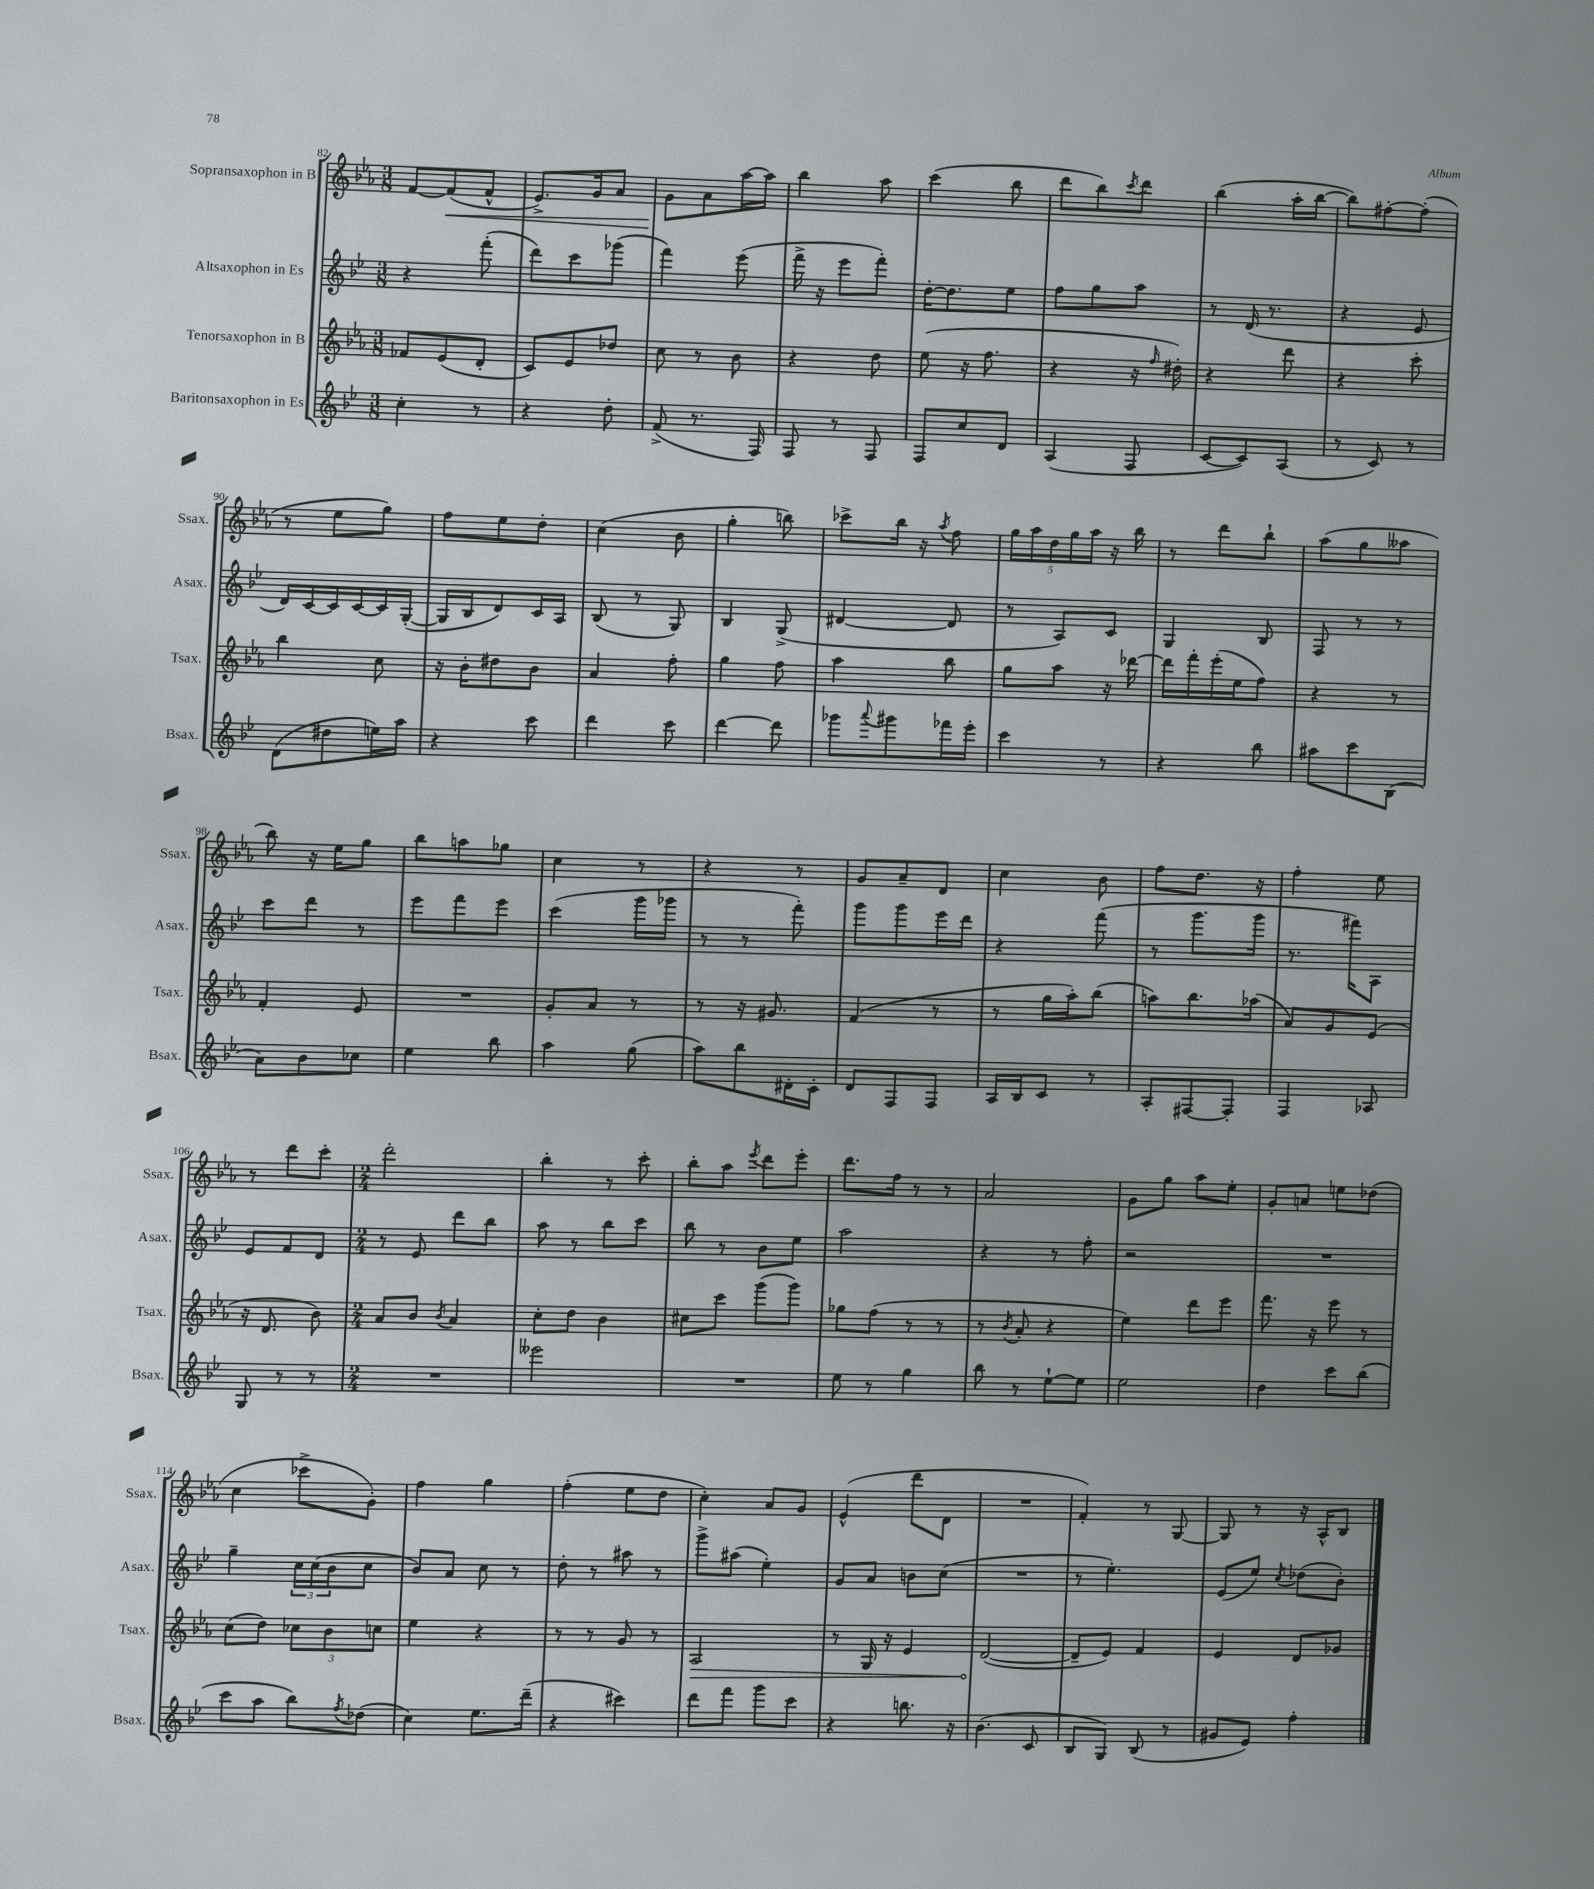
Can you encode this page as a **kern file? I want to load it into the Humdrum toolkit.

**kern	**kern	**dynam	**kern	**kern	**dynam
*part4	*part3	*part3	*part2	*part1	*part1
*staff4	*staff3	*staff3	*staff2	*staff1	*staff1
*I"Baritonsaxophon in Es	*I"Tenorsaxophon in B	*	*I"Altsaxophon in Es	*I"Sopransaxophon in B	*
*I'Bsax.	*I'Tsax.	*	*I'Asax.	*I'Ssax.	*
*clefG2	*clefG2	*	*clefG2	*clefG2	*
*k[b-e-]	*k[b-e-a-]	*	*k[b-e-]	*k[b-e-a-]	*
*M3/8	*M3/8	*	*M3/8	*M3/8	*
=82	=82	=82	=82	=82	=82
4cc'\	8f-X/L	.	4r	[8f/L	.
!	!	!	!	!	!LO:HP:b
.	(8e-/	.	.	(8f/]	<
8r	8d'/J	.	(8fff'\	8f^^/J	.
=83	=83	=83	=83	=83	=83
4r	8c/L)	.	8ddd\L)	8.e-^/L)	.
.	8e-/	.	8ccc\	.	.
.	.	.	.	16g/k	.
8dd'\	8dd-X/J	.	(8ggg-X\J	8a-/J	.
=84	=84	=84	=84	=84	=84
(8f^/	8cc\	.	4fff\)	8g\L	.
8.r	8r	.	.	8a-\	[
.	8b-\	.	(8eee-\	[16aa-\L	.
16F/)	.	.	.	16aa-\JJ]	.
=85	=85	=85	=85	=85	=85
8F/	4r	.	16fff^\	4bb-\	.
.	.	.	16r	.	.
8r	.	.	8eee-\L	.	.
8F/	8dd\	.	8fff'\J)	8aa-\	.
=86	=86	=86	=86	=86	=86
8F/L	(8ee-\	.	[16dd'\KL	(4ccc\	.
.	.	.	8.dd\]	.	.
8cc/	16r	.	.	.	.
.	8.ff\	.	.	.	.
8d/J	.	.	8ee-\J	8bb-\	.
=87	=87	=87	=87	=87	=87
(4A/	4r	.	8ff\L	8ddd\L	.
.	.	.	8gg\	8bb-\)	.
.	.	.	.	8qccc/	.
8F/	16r	.	8aa\J	8ddd\J	.
.	16qqff/	.	.	.	.
.	16dd#X'\)	.	.	.	.
=88	=88	=88	=88	=88	=88
[8c/L	4r	.	8r	(4bb-\	.
8c/])	.	.	(16d/	.	.
.	.	.	8.r	.	.
(8A/J	8ddd\	.	.	16aa-'\LL	.
.	.	.	.	[16bb-\JJ	.
=89	=89	=89	=89	=89	=89
8r	4r	.	4r	8bb-\L])	.
8c/)	.	.	.	[8ff#X'\	.
8r	8ccc'\	.	8e-/	(8ff#'\J]	.
!!LO:LB:g=z
=90	=90	=90	=90	=90	=90
(8d\L	4bb-\	.	16d/LL)	8r	.
.	.	.	[16c/	.	.
8dd#X\	.	.	16c/]	8ee-\L	.
.	.	.	[16c/	.	.
16een\L)	8cc\	.	16c/]	8gg\J)	.
16aa\JJ	.	.	([16G'/JJ	.	.
=91	=91	=91	=91	=91	=91
4r	16r	.	16G/LL]	8ff\L	.
.	16b-'\KL	.	16B-/J	.	.
.	8dd#X\	.	8d/)	8ee-\	.
8ccc\	8b-\J	.	16c/L	8dd'\J	.
.	.	.	16A/JJ	.	.
=92	=92	=92	=92	=92	=92
4ddd\	4a-/	.	(8B-/	(4cc\	.
.	.	.	8r	.	.
8ccc\	8ff'\	.	8G/)	8b-\	.
=93	=93	=93	=93	=93	=93
[4ddd\	4gg\	.	4B-/	4gg'\	.
8ddd\]	8ff\	.	(8G^/	8bbn\)	.
=94	=94	=94	=94	=94	=94
8ggg-X\L	4aa-\	.	[4d#X/	8ccc-X^\L	.
8qqaaa/	.	.	.	.	.
8ggg#X\	.	.	.	16bb-\Jk	.
.	.	.	.	16r	.
.	.	.	.	8qaa-/	.
16fff-X\L	8bb-\	.	8d#/]	8ff\	.
16eee-'\JJ	.	.	.	.	.
=95	=95	=95	=95	=95	=95
4ccc\	8gg\L	.	8r	20gg\LL	.
.	.	.	.	20aa-\	.
.	.	.	.	20dd\	.
.	8aa-\J	.	8A/L)	.	.
.	.	.	.	20gg\	.
.	.	.	.	20aa-\JJ	.
8r	16r	.	8c/J	16r	.
.	[16ddd-X\	.	.	16bb-\	.
=96	=96	=96	=96	=96	=96
4r	16ddd-\LL]	.	4G/	8r	.
.	16fff'\	.	.	.	.
.	(16eee-'\	.	.	8ddd\L	.
.	16ee-\J	.	.	.	.
8bb-\	8ff\J)	.	8B-/	8bb-`\J	.
=97	=97	=97	=97	=97	=97
8aa#X\L	4r	.	8F/	(8aa-\L	.
8ccc\	.	.	8r	8gg\	.
(8B-\J	8r	.	8r	8aa--X\J	.
!!LO:LB:g=z
=98	=98	=98	=98	=98	=98
8a\L)	4f'/	.	8ccc\L	8bb-\)	.
8b-\	.	.	8ddd\J	16r	.
.	.	.	.	16ee-\KL	.
8cc-X\J	8e-/	.	8r	8gg\J	.
=99	=99	=99	=99	=99	=99
4ee-\	4.r	.	8eee-\L	8bb-\L	.
.	.	.	8fff\	8aan\	.
8bb-\	.	.	8eee-\J	8gg-X\J	.
=100	=100	=100	=100	=100	=100
4aa\	8g'/L	.	(4ccc\	4cc\	.
.	8a-/J	.	.	.	.
(8gg\	8r	.	16ggg\LL	8r	.
.	.	.	16ggg-X\JJ	.	.
=101	=101	=101	=101	=101	=101
8aa\L)	8r	.	8r	4r	.
8bb-\	16r	.	8r	.	.
.	8.g#X/	.	.	.	.
16d#X'\L	.	.	8fff'\)	8r	.
16c'\JJ	.	.	.	.	.
=102	=102	=102	=102	=102	=102
8d/L	(4f/	.	8ggg\L	8g/L	.
8F/	.	.	8ggg\	8a-~/	.
8F/J	8r	.	16eee-\L	8d/J	.
.	.	.	16ddd\JJ	.	.
=103	=103	=103	=103	=103	=103
16A/LL	8r	.	4r	4cc\	.
16B-/J	.	.	.	.	.
8c/J	16gg\LL	.	.	.	.
.	16aa-'\J)	.	.	.	.
8r	(8bb-\J	.	(8fff\	8b-\	.
=104	=104	=104	=104	=104	=104
8A'/L	8aan\L)	.	8r	8ff\L	.
[8F#X/	8.bb-\	.	8.ggg\L	8.dd\J	.
8F#'/J]	.	.	.	.	.
.	(16aa-X\Jk	.	16ggg\Jk	16r	.
=105	=105	=105	=105	=105	=105
4F/	8a-/L)	.	8.r	4ff'\	.
.	8g/	.	.	.	.
.	.	.	16fff#X\KL)	.	.
8A-X/	(8e-/J	.	8A\J	8ee-\	.
!!LO:LB:g=z
=106	=106	=106	=106	=106	=106
8G/	16r	.	8e-/L	8r	.
.	8.d/	.	.	.	.
8r	.	.	8f/	8ddd\L	.
8r	8b-\)	.	8d/J	8ccc'\J	.
=107	=107	=107	=107	=107	=107
*M2/4	*M2/4	*	*M2/4	*M2/4	*
2r	8a-/L	.	8r	2ddd'\	.
.	8b-/J	.	8e-/	.	.
.	8qb-/	.	.	.	.
.	4a-/	.	8ddd\L	.	.
.	.	.	8bb-\J	.	.
=108	=108	=108	=108	=108	=108
2eee--X\	8cc'\L	.	8aa\	4bb-'\	.
.	8dd\J	.	8r	.	.
.	4b-\	.	8bb-\L	8r	.
.	.	.	8ccc\J	8ccc'\	.
=109	=109	=109	=109	=109	=109
2r	8cc#X\L	.	8bb-\	8bb-'\L	.
.	8ccc\J	.	8r	8aa-\J	.
.	.	.	.	8qeee-/	.
.	(8ggg\L	.	8b-\L	8ddd\L	.
.	8ggg\J)	.	8ee-\J	8eee-'\J	.
=110	=110	=110	=110	=110	=110
8ee-\	8gg-X\L	.	2aa\	8.ddd\L	.
8r	(8ff\J	.	.	.	.
.	.	.	.	16ff\Jk	.
4gg\	8r	.	.	8r	.
.	8r	.	.	8r	.
=111	=111	=111	=111	=111	=111
8bb-\	8r	.	4r	2a-/	.
.	8qb-/	.	.	.	.
8r	8a-'/	.	.	.	.
[8ee-`\L	4r	.	8r	.	.
8ee-\J]	.	.	8ff'\	.	.
=112	=112	=112	=112	=112	=112
2ee-\	4ee-\)	.	2r	8g\L	.
.	.	.	.	8gg\J	.
.	8ddd\L	.	.	8aa-\L	.
.	8eee-\J	.	.	8ee-'\J	.
=113	=113	=113	=113	=113	=113
4dd\	8.fff\	.	2r	8g'/L	.
.	.	.	.	8an/J	.
.	16r	.	.	.	.
8ccc\L	8eee-\	.	.	8een\L	.
(8bb-\J	8r	.	.	(8dd-X\J	.
!!LO:LB:g=z
=114	=114	=114	=114	=114	=114
8ccc\L	(8cc\L	.	4gg~\	4cc\	.
8aa\J	8dd\J)	.	.	.	.
8bb-\L)	12cc-X\L	.	24cc\LL	8ccc-X^\L	.
.	.	.	(24cc\	.	.
.	12b-\	.	24b-\J	.	.
8qff/	.	.	.	.	.
(8dd-X\J	.	.	8cc\J	8g'\J)	.
.	12ccn\J	.	.	.	.
=115	=115	=115	=115	=115	=115
4cc\)	4ee-\	.	8b-/L)	4ff\	.
.	.	.	8a/J	.	.
8.ee-\L	4r	.	8cc\	4gg\	.
.	.	.	8r	.	.
(16ddd~\Jk	.	.	.	.	.
=116	=116	=116	=116	=116	=116
4r	8r	.	8dd'\	(4ff'\	.
.	8r	.	8r	.	.
4ccc#X\)	8g/	.	8aa#X\	8ee-\L	.
.	8r	.	8r	8dd\J	.
=117	=117	=117	=117	=117	=117
!	!	!LO:HP:b	!	!	!
8ddd\L	2A-/	>	8ggg^\L	4cc'\)	.
8fff\J	.	.	(8aa#X\J	.	.
8ggg\L	.	.	4ee-'\)	8a-/L	.
8ccc\J	.	.	.	8g/J	.
=118	=118	=118	=118	=118	=118
4r	8r	.	8g/L	(4e-^^/	.
.	16G/	.	8a/J	.	.
.	16r	.	.	.	.
8.bbn\	4e-/	.	8bn\L	8ddd\L	.
.	.	.	(8cc\J	8d\J	.
16r	.	.	.	.	.
=119	=119	=119	=119	=119	=119
(4.b-\	([2d/	.	2r	2r	.
8c/	.	.	.	.	.
.	.	]	.	.	.
=120	=120	=120	=120	=120	=120
8B-/L	8d~/L]	.	8r	4f'/)	.
8G/J)	8e-/J)	.	4.ee-'\)	.	.
(8B-/	4f/	.	.	8r	.
8r	.	.	.	[8G/	.
=121	=121	=121	=121	=121	=121
8g#X/L	4e-/	.	(8e-/L	8G/]	.
8e-/J)	.	.	8ee-/J)	8r	.
.	.	.	8qcc/	.	.
4ff'\	8d/L	.	(8dd-X\L	16r	.
.	.	.	.	16A-^^/KL	.
.	8g-X/J	.	8b-'\J)	8B-/J	.
==	==	==	==	==	==
*-	*-	*-	*-	*-	*-
